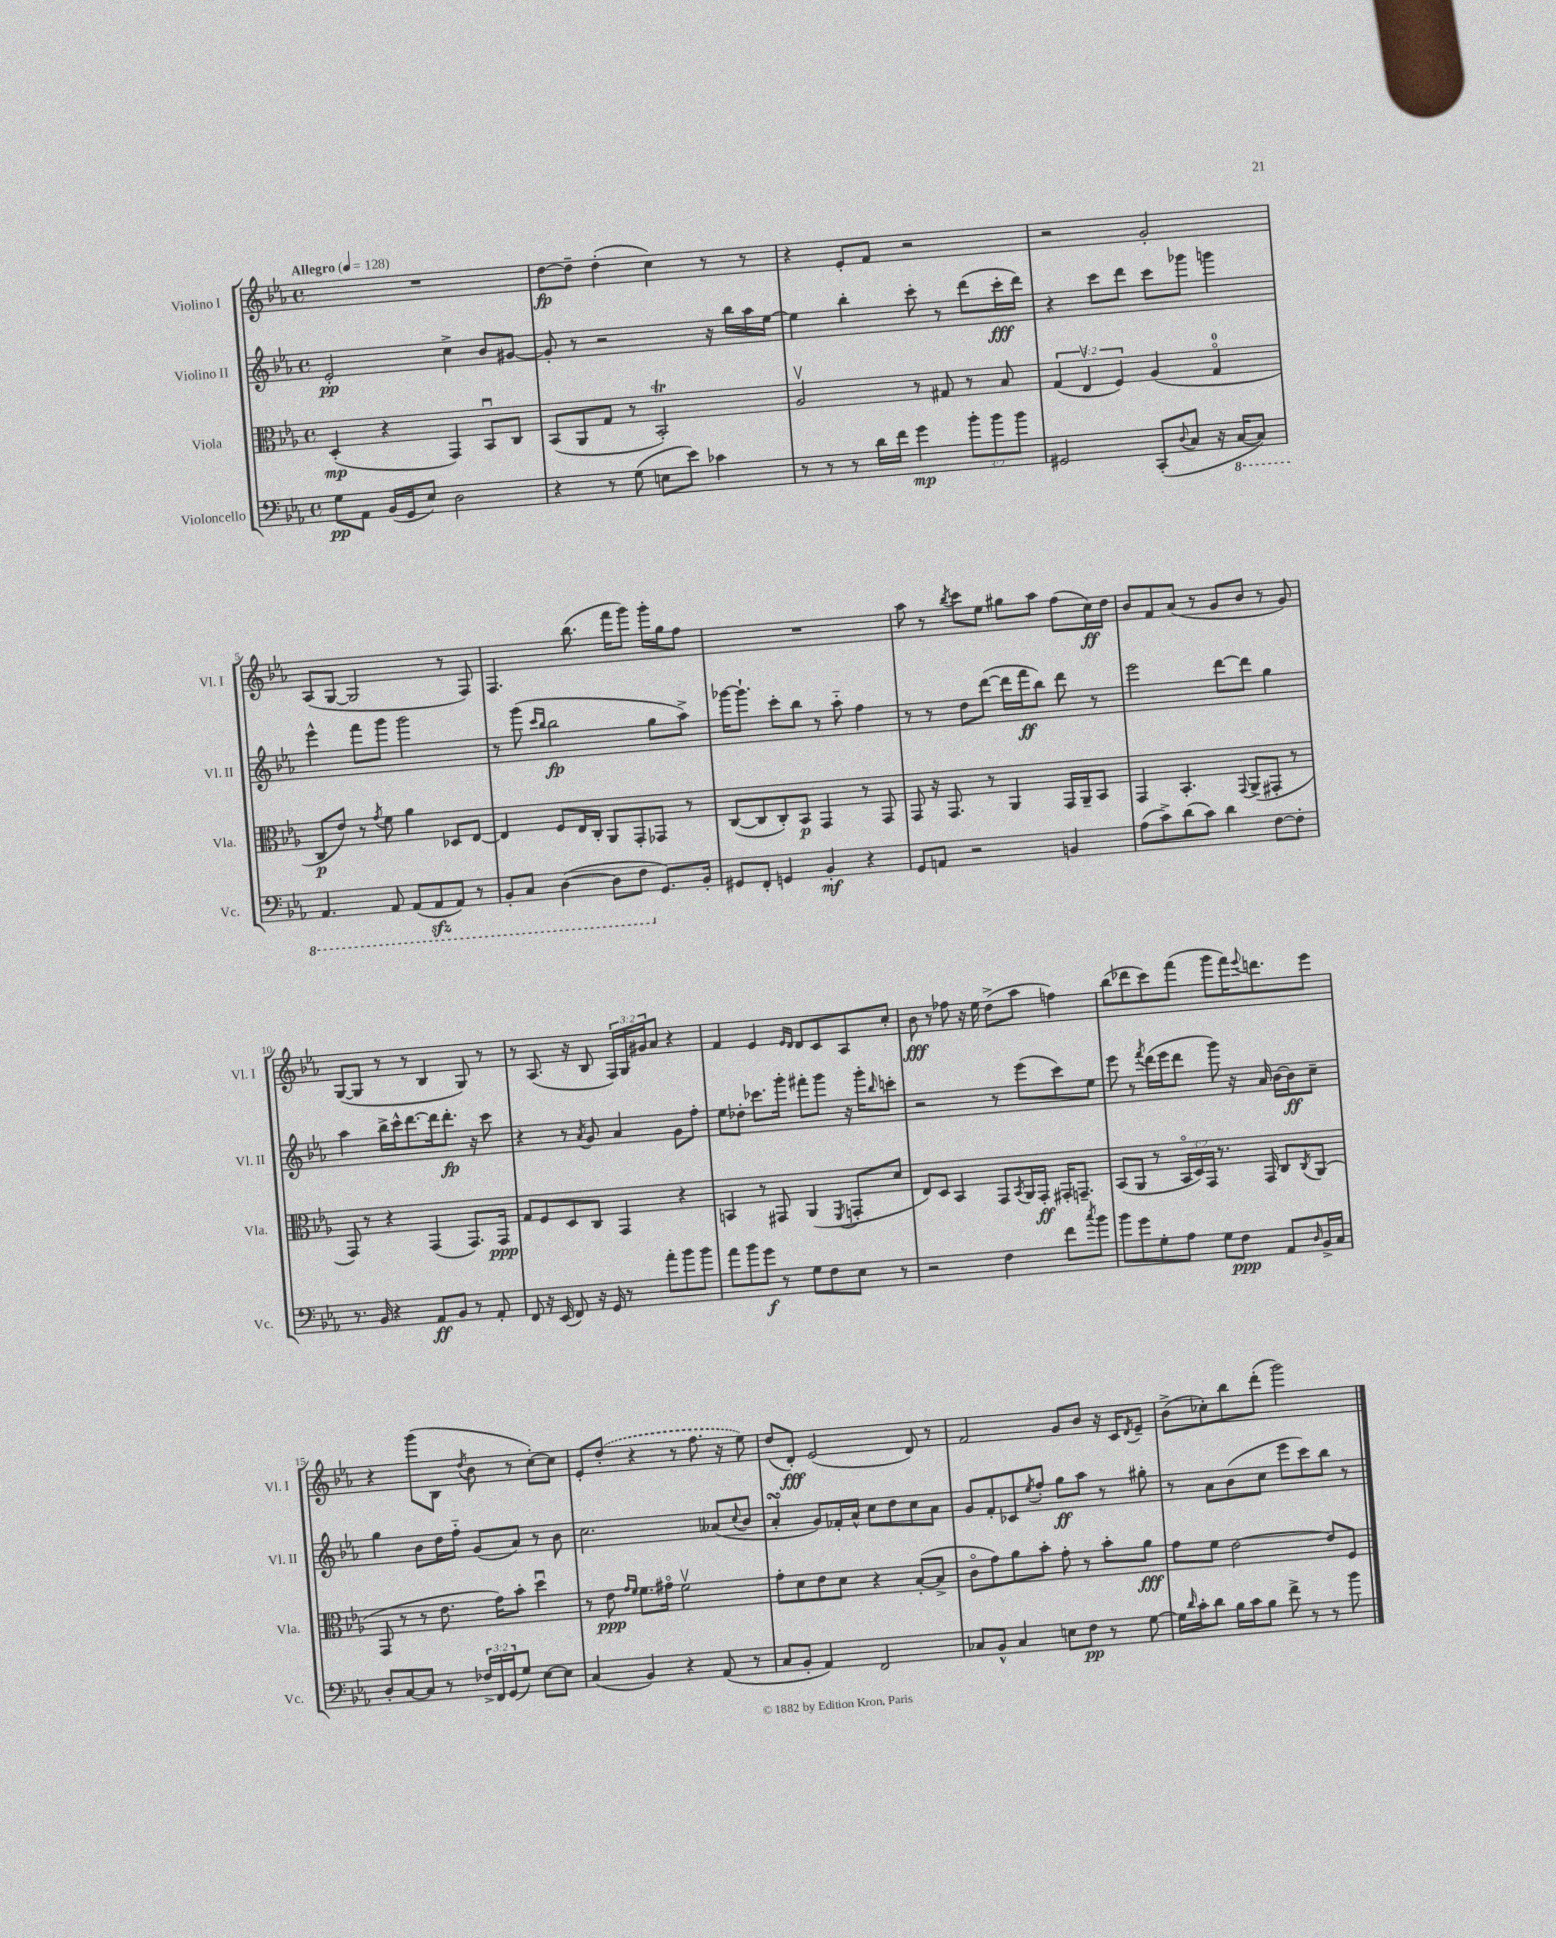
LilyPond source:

<<
\new StaffGroup <<
\new Staff = "s0" \with { instrumentName = "Violino I" shortInstrumentName = "Vl. I" } {
    \clef treble \key ees \major \defaultTimeSignature \time 4/4 \override Staff.TupletNumber.text = #tuplet-number::calc-fraction-text \tempo "Allegro" 4 = 128
    R1 |
    d''8~\fp d''8-- d''4-.( c''4) r8 r8 |
    r4 ees'8-. f'8 r2 |
    r2 g'2-. |
    aes8( g8~ g2 r8 f8) |
    f4. bes''8.( f'''16 g'''8) g'''16-. g''16 f''8 |
    R1 |
    aes''8 r8 \acciaccatura { bes''8 } c'''8 ees''8 gis''8 aes''8 f''8( c''16\ff) d''16 |
    bes'8 f'8 aes'8( r8 g'8 bes'8 r8 g'8) |
    g8~( g8 r8 r8 bes4 g8) r8 |
    r8 aes8.( r16 bes8 \tuplet 3/2 { f16) g16 gis'16 } aes'8 r4 |
    f'4 ees'4 \grace { ees'16 d'16 } d'8 c'8 aes8 c''8-. |
    bes'8\fff r8 fes''8 r16 ees''16 d''8->( aes''8 f''4) |
    bes''8( des'''8 c'''8) f'''8( g'''8 f'''16) \appoggiatura { ees'''8 } d'''8. ees'''8 |
    r4 g'''8( bes8 \acciaccatura { d''8 } bes'8 r8 c''8~-.) c''8 |
    ees'8-. \once \slurDashed d''8-.( r4 r8 f''8. r16 ees''8) |
    d''8( d'8-.\fff) ees'2( d'8) r8 |
    f'2 g'8 bes'8 r16 c'16 \acciaccatura { d'8 } ees'8-- |
    bes'8->( ces''8-.) bes''8 d'''8-.( g'''2) \bar "|." |
}
\new Staff = "s1" \with { instrumentName = "Violino II" shortInstrumentName = "Vl. II" } {
    \clef treble \key ees \major \defaultTimeSignature \time 4/4
    ees'2-.\pp c''4-> bes'8 gis'8~ |
    gis'8-. r8 r2 r16 bes''16 aes''16 ees''16~ |
    ees''4 bes''4-. c'''8-. r8 d'''8( c'''16-.\fff d'''16) |
    r4 c'''8 d'''8 c'''8 ges'''8 g'''4 |
    ees'''4-^ f'''8 g'''8 g'''2 |
    r8 g'''8( \grace { c'''16 bes''16 } bes''2\fp g''8 aes''8->) |
    ges'''16~ ges'''8.-! c'''8-. bes''8 r8 aes''8-_ f''4 |
    r8 r8 d''8 d'''8~( d'''16 f'''16\ff bes''8) d'''8 r8 |
    ees'''2 d'''8~ d'''8 g''4 |
    aes''4 bes''16-> c'''16-^ d'''8.~ d'''16 d'''8.-.\fp r16 c'''8 |
    r4 r8 \acciaccatura { aes'8 } g'8 aes'4 g'8 f''8-. |
    ees''8 des''8-. ces'''8. g'''16-. fis'''8-. g'''8 r16 g'''16-. \grace { bes''16 } c'''8-. |
    r2 r8 ees'''8( c'''8) ees''8 |
    ees'''8 r8 \acciaccatura { f'''8 } d'''16( ees'''16 d'''8 g'''8) r16 aes'16 bes'16~ bes'16\ff c''8-- |
    g''4 bes'8 d''16 f''16-_ g'8( aes'8) r8 bes'8 |
    c''2. aeses'8( \appoggiatura { c''8 } bes'8 |
    aes'4-.\turn g'8) fes'16-. aes'16-^ c''8 d''8 c''8 aes'8 |
    g'8 f'8-. ces'8 \acciaccatura { ees''8 } f''8-. g''8\ff aes''8 r8 gis''8-. |
    r8 aes'8 bes'8( c''8 ees'''8 c'''8) bes''8 r8 \bar "|." |
}
\new Staff = "s2" \with { instrumentName = "Viola" shortInstrumentName = "Vla." } {
    \clef alto \key ees \major \defaultTimeSignature \time 4/4 \override Staff.TupletNumber.text = #tuplet-number::calc-fraction-text
    d4-.\mp( r4 g,4) bes,8\downbow c8 |
    bes,8( aes,8 g8 r8 bes,2-.\trill) |
    aes2\upbow r8 gis8 r8 bes8 |
    \tuplet 3/2 { g4( ees4\upbow f4) } aes4( g4-0\flageolet |
    c8\p ees'8) r8 \acciaccatura { g'8 } f'8 aes'4 des8 ees8~ |
    ees4 f8 ees16 c16-. aes,8 g,8-. ges,8 r8 |
    c8~( c8 c8-.) bes,8\p g,4 r8 g,8 |
    g,8 r16 g,8. r8 aes,4 g,16 aes,16-- bes,8 |
    g,4 bes,4.-. \appoggiatura { g,8 } aes,8->( gis,8-. r8 |
    g,8) r8 r4 g,4( g,8.) g,16\ppp |
    g8 f8 d8 c8 g,4 r4 |
    b,4 r8 gis,8 aes,4( \acciaccatura { f,8 } g,8-. d'8 |
    ees8) d8 bes,4 g,8 \acciaccatura { bes,8 } aes,16 g,16-.\ff gis,16-. g,8.-- |
    bes,8( aes,8 r8 \tuplet 3/2 { bes,16\flageolet d16) g,16 } r8. g,16 c8 \acciaccatura { c8 } aes,8( |
    g,8 r8 r8 ees'8. g'16) bes'8-. d''4\downbow |
    r8 ees'8\ppp \grace { g'16 f'16 } f'8. gis'16\flageolet f'2\upbow |
    g'8-. d'8 ees'8 d'8 r4 bes8~-.( bes8-> |
    c'8\flageolet g'8) aes'8 bes'8-. g'8-. r8 bes'8-. aes'8\fff |
    g'8 f'8 ees'2~ ees'8 f8 \bar "|." |
}
\new Staff = "s3" \with { instrumentName = "Violoncello" shortInstrumentName = "Vc." } {
    \clef bass \key ees \major \defaultTimeSignature \time 4/4 \override Staff.TupletNumber.text = #tuplet-number::calc-fraction-text
    g8\pp aes,8 bes,16( g,16 ees8) d2 |
    r4 r8 g8( e8 ees'8) ces'4 |
    r8 r8 r8 d'16 f'16 g'4\mp \tuplet 3/2 { bes'8-. bes'8 bes'8 } |
    gis,2 c,8-.( \appoggiatura { d8 } c8 r16 \ottava #-1 c,16~ c,8) |
    aes,,4. aes,,8 aes,,8( aes,,8\sfz aes,,8) r8 |
    bes,,8-. c,8 d,4~( d,8 f,8 \ottava #0 g,8.) bes,16-. |
    gis,8 f,8-. g,4 bes,4-.\mf r4 |
    g,8 a,8 r2 b,4 |
    aes8( c'8->) d'8( c'8) d'4 f8~ f8-. |
    r8. bes,16 r4 aes,8\ff bes,8 r8 aes,8-. |
    f,8 r16 ees,16( f,8) r16 g,16 r8 aes'8-. bes'8 bes'8 |
    aes'8 bes'8 g'8\f r8 g8 f8 ees8 r8 |
    r2 f4 f'8 \acciaccatura { c''8 } bes'8 |
    bes'8 g'8 g8-. aes8 g8 f8\ppp aes,8 \grace { d16 } bes,16-> c16 |
    d8-. c8~ c8 r8 \tuplet 3/2 { fes16-> f,16 g,16( } g8) ees8~ ees8 |
    c4( bes,4) r4 aes,8( r8 |
    c8 bes,8-. aes,4) f,2 |
    ces8 bes,8-^ ces4 e8 f8\pp r8 g8~ |
    g16 \grace { d'16 } c'16-. d'8 bes16 c'16 bes8 f'8-> r8 r8 bes'8 \bar "|." |
}
>>
>>
